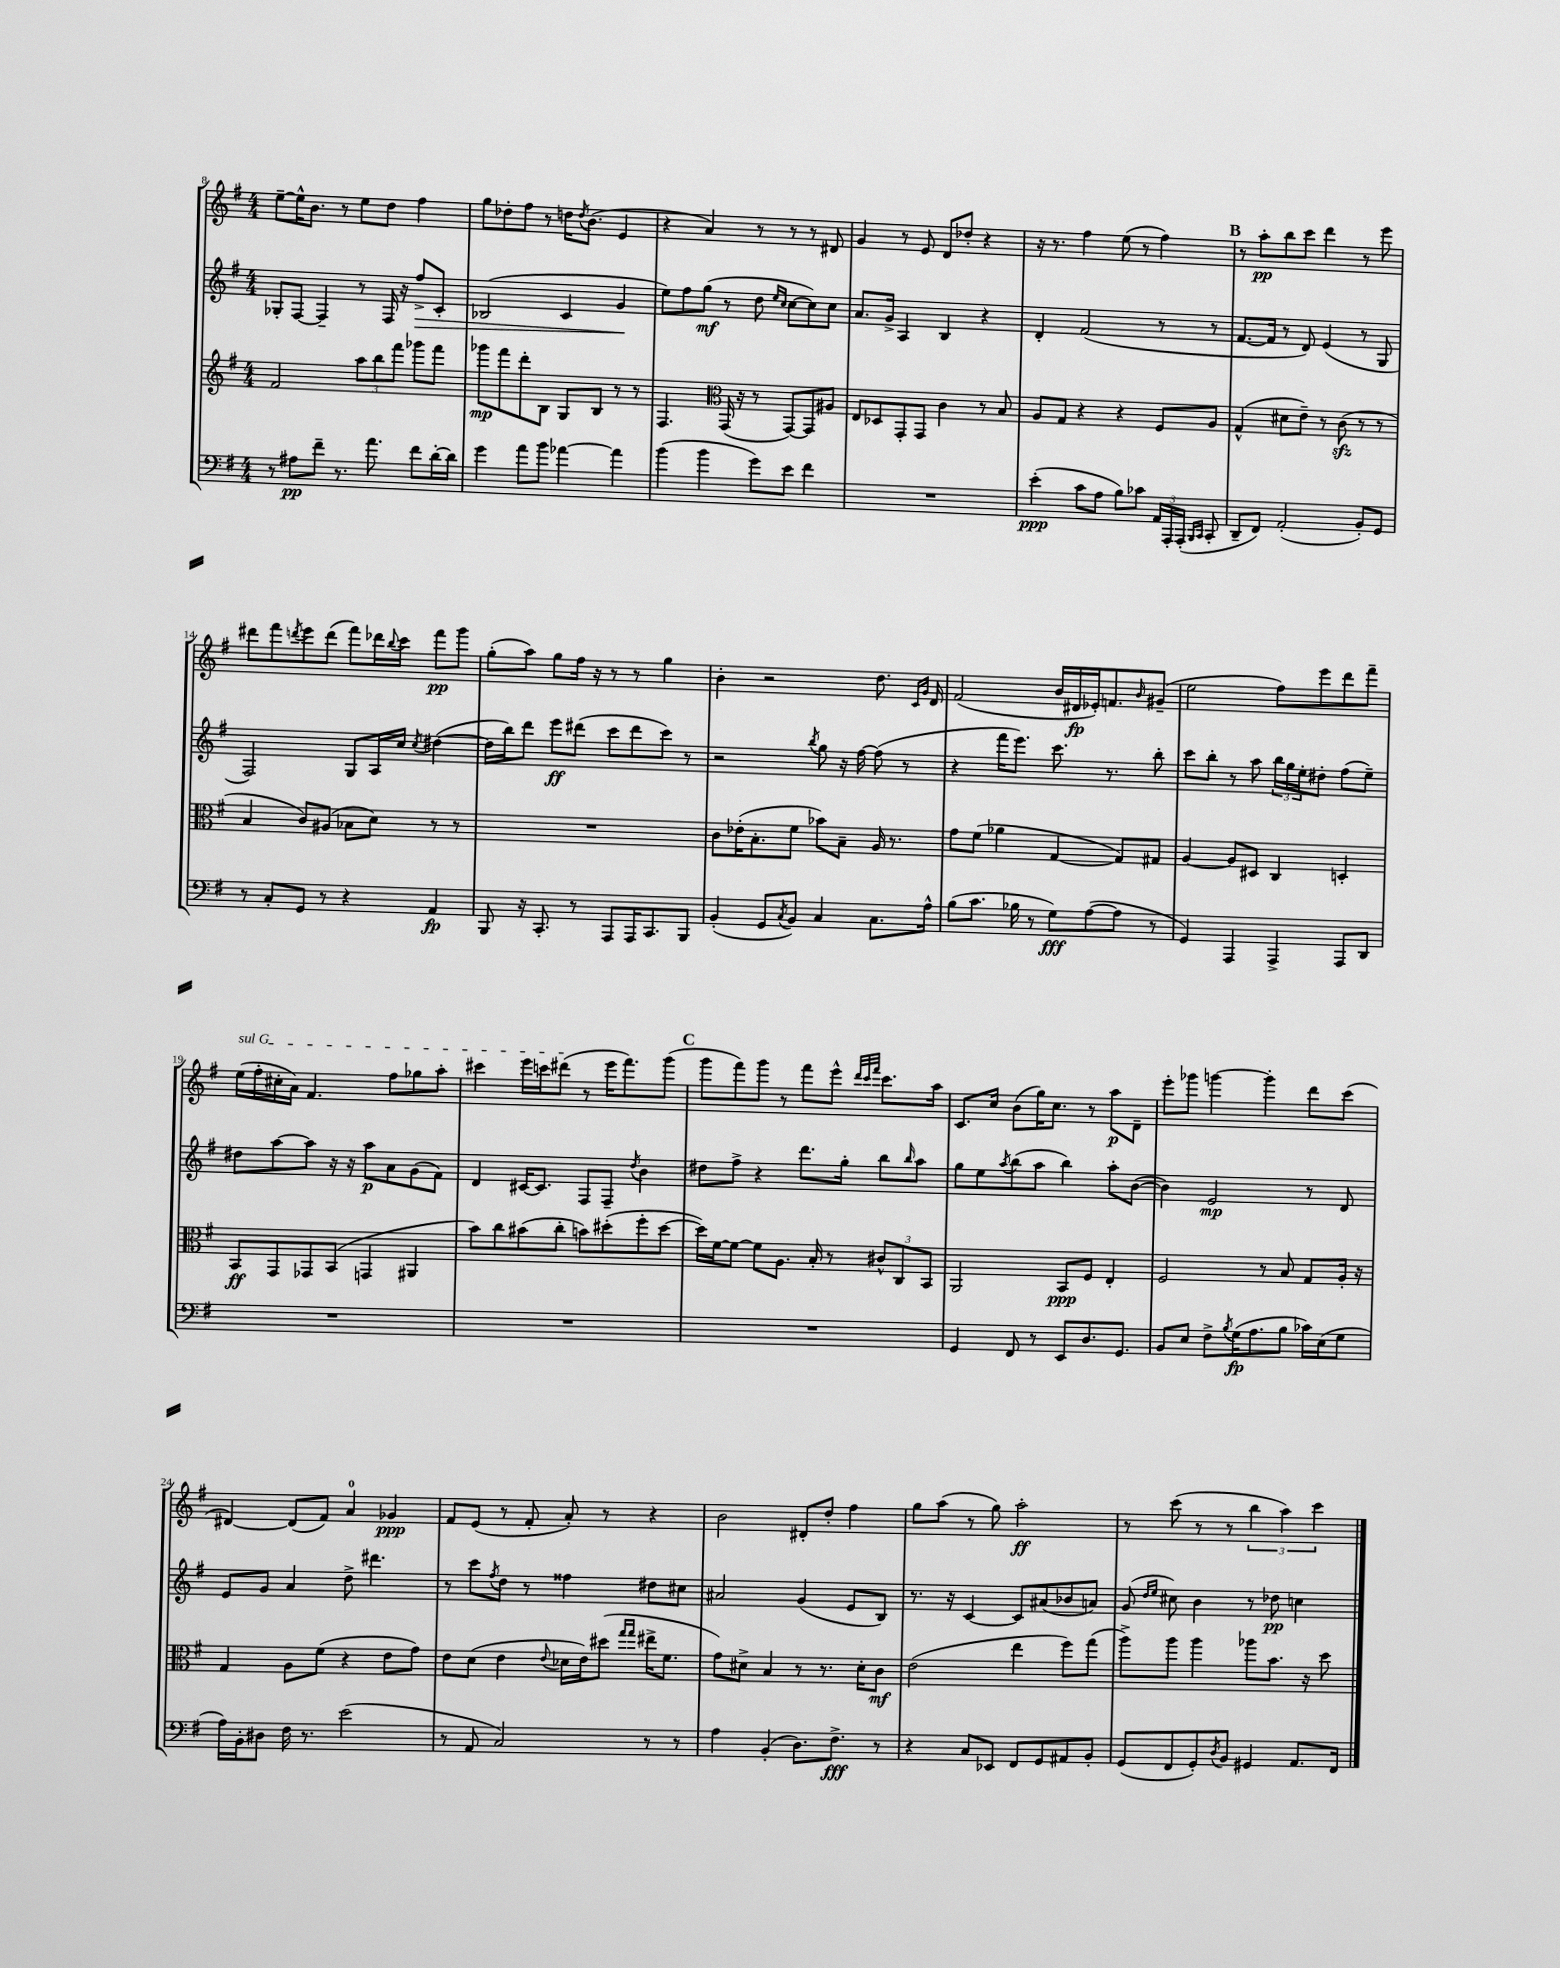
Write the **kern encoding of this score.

**kern	**kern	**kern	**kern
*staff4	*staff3	*staff2	*staff1
*clefF4	*clefG2	*clefG2	*clefG2
*k[f#]	*k[f#]	*k[f#]	*k[f#]
*M4/4	*M4/4	*M4/4	*M4/4
8r	2f#	8G-'	[8ee~
8A#	.	[8F#	16ee^^]
.	.	.	8.b
8f#~	.	4F#~]	.
8.r	.	.	8r
.	12aa	8r	8ee
8.a	.	.	.
.	12bb	.	.
.	.	16F#	8dd
.	12fff#	.	.
.	.	16r	.
8f#	8ggg-	8ff#^	4ff#
[16d'	8fff#	8c'	.
16d]	.	.	.
=	=	=	=
4g	8ggg-	(2B-	8gg
.	8fff#	.	8dd-'
8a	8ddd'	.	8ff#
8b	8B	.	8r
[4a-	8G	4c	16dd
.	.	.	8qdd
.	.	.	(8.b
.	8B	.	.
4a-]	8r	4g	4e
.	8r	.	.
=	=	=	=
(4b	4.F#	8ee)	4r
.	.	8ff#	.
4b	.	(8gg	4a)
*	*clefC3	*	*
.	(16GG	8r	.
.	16r	.	.
8g)	8r	8dd	8r
.	.	16qqee	.
.	.	16qqcc	.
8e	[8GG)	[8cc	8r
4f#	8GG]	8cc])	8r
.	8A#	8cc	8d#
=	=	=	=
1r	8E	8.a	4g
.	8D-	.	.
.	.	16g^	.
.	8GG'	4A	8r
.	8GG	.	8e
.	4c	4B	8d
.	.	.	8dd-'
.	8r	4r	4r
.	8B	.	.
=	=	=	=
(4e'	8A	4d'	16r
.	.	.	8.r
.	8G	.	.
8c	4r	(2f#	4ff#
8A	.	.	.
8B)	4r	.	(8ee
8c-	.	.	8r
24AA	8F#	8r	4ff#)
24AAA'	.	.	.
(24AAA'	.	.	.
16qqBBB	.	.	.
16qqCC	.	.	.
8CC'	8A	8r	.
=	=	=	=
8DD~	(4G^^	[8.f#	8r
8FF#)	.	.	8aa'
.	.	16f#]	.
(2AA'	8d#	8r	8bb
.	8e~)	8d)	8ccc
.	8r	(4e	4ddd
.	(8c	.	.
8BB')	8r	8r	8r
8GG	8r	8G	8eee
=	=	=	=
8r	4B	2F#)	8ddd#
8C'	.	.	8fff#
.	.	.	8qddd
8GG	8c)	.	8eee
8r	(8A#	.	(8ddd
4r	8B-	8G	8fff#)
.	8d)	16A	16ddd-
.	.	.	8qqbb
.	.	16cc	16ccc
.	.	8qcc	.
4AA	8r	([4dd#	8fff#
.	8r	.	8ggg
=	=	=	=
8BBB	1r	16dd#]	(8gg'
.	.	16bb)	.
16r	.	8ddd	8aa)
8.CC'	.	.	.
.	.	8eee	8gg
8r	.	(8ddd#	16ff#
.	.	.	16r
8AAA	.	8ccc	8r
16AAA	.	8ddd#	8r
8.CC	.	.	.
.	.	8ccc)	4gg
8BBB	.	8r	.
=	=	=	=
(4BB'	8c	2r	4b'
.	(16e-'	.	.
.	8.B'	.	.
8GG	.	.	2r
8qC	.	.	.
8BB)	8f#	.	.
.	.	8qbb	.
4C	8b-)	8gg	.
.	8B~	16r	.
.	.	[16ff#	.
8.C	16A	(8ff#]	8.dd
.	8.r	.	.
.	.	8r	.
.	.	.	16qqc
.	.	.	16qqg
16A^^	.	.	16d
=	=	=	=
(8B	8g	4r	(2f#
8.c	(8f#	.	.
.	4a-	16fff#	.
16B-	.	8.eee)	.
8r	.	.	.
8G)	[4G	8.ccc	16b
.	.	.	16d#
([8A	.	.	16e-')
.	.	8.r	8.f
8A]	8G])	.	.
.	.	.	16qqb
8r	8G#	8bb'	(8g#~
=	=	=	=
4GG)	[4A	8ccc	2ee
.	.	8bb'	.
4AAA	8A]	8r	.
.	8D#	8aa	.
4AAA^	4C	24bb	8ff#)
.	.	24gg	.
.	.	24ee'	.
.	.	8dd#'	8eee
8AAA	4D'	(8ff#	8ddd
8DD	.	8ee~)	8fff#~
=	=	=	=
1r	8BB	8dd#	(16ee
.	.	.	16ff#'
.	8GG	[8aa	16cc#'
.	.	.	16a)
.	8GG-	8aa]	4.f#
.	(8BB	16r	.
.	.	16r	.
.	4GG	8aa	.
.	.	8a	8ff#
.	4AA#	(8g	8gg-
.	.	8f#)	8aa'
=	=	=	=
1r	8b)	4d	4ccc#
.	8cc	.	.
.	(8b#	[16c#	16eee
.	.	8.c#]	16ccc
.	8cc'	.	(8ddd#
.	8b)	8F#	8r
.	(8dd#'	8F#~	16eee
.	.	.	8.fff#)
.	.	8qdd	.
.	8ff#'	4b	.
.	[8dd#	.	(8ggg
=	=	=	=
1r	16dd#])	8dd#	8ggg
.	[16f#	.	.
.	8f#_	8ff#^	8fff#)
.	8f#]	4r	8ggg
.	8.A	.	8r
.	.	8.ddd	8fff#
.	16B'	.	.
.	8r	.	8eee^^
.	.	16gg'	.
.	.	.	32qqddd
.	.	.	32qqccc
.	.	.	32qqfff#
.	12c#^^	8bb	8.ccc
.	12C	.	.
.	.	16qqbb	.
.	.	8aa	.
.	12BB	.	.
.	.	.	16aa
=	=	=	=
4GG	2AA	8gg	8.c
.	.	8ee	.
.	.	.	16cc
.	.	8qaa	.
8FF#	.	(8bb	(8b
8r	.	8aa	16gg)
.	.	.	8.cc
8EE	8BB	4bb)	.
8.D	8F#	.	8r
.	4E'	8aa'	8aa
8.GG	.	.	.
.	.	([8b	8d~
=	=	=	=
8BB	2F#	4b])	8eee'
8E	.	.	8ggg-
8F#^	.	2e	[4ggg
8qB	.	.	.
(16G	.	.	.
8.A	.	.	.
.	8r	.	4ggg']
8B	8B	.	.
16c-)	8G	8r	8ddd
(16E	.	.	.
8G	16A'	8d	(8ccc
.	16r	.	.
=	=	=	=
16A)	4G	8e	[4d#)
16BB'	.	.	.
8D#	.	8g	.
16F#	8A	4a	(8d#]
8.r	.	.	.
.	(8f#	.	8f#)
(2e	4r	8dd^	4a
.	.	4.ddd#	.
.	8e	.	4g-
.	8g)	.	.
=	=	=	=
8r	8e	8r	8f#
8AA	(8d	8ccc	(8e
.	.	8qff#	.
2C)	4e	8dd	8r
.	.	8r	8f#'
.	8qqe	.	.
.	16d-	4ff##	8a')
.	16e)	.	.
.	(8dd#	.	8r
.	16qqgg	.	.
.	16qqgg	.	.
8r	16ee#^	8dd#	4r
.	8.f#	.	.
8r	.	8cc#	.
=	=	=	=
4A	8g)	2a#	2b
.	8d#^	.	.
(4BB'	4B	.	.
8.D)	8r	(4g	8d#'
.	8.r	.	8dd'
8.F#^	.	.	.
.	.	8e	4ff#
.	16d#'	.	.
8r	8c	8B)	.
=	=	=	=
4r	(2e	8.r	8gg
.	.	.	(8aa
.	.	16r	.
8C	.	[4c	8r
8EE-	.	.	8gg)
8FF#	4ee	8c]	2aa'
8GG	.	(8a#	.
8AA#	8ff#)	8b-	.
8BB'	(8gg	8a)	.
=	=	=	=
(8GG	8aa^)	(8g	8r
.	.	16qqdd	.
.	.	16qqee	.
8FF#	8aa	8cc#)	(8ccc
8GG')	4aa	4b	8r
8qD	.	.	.
8BB	.	.	8r
4GG#	8aa-	8r	6bb
.	8.b	8dd-	.
.	.	.	6aa)
8.AA	.	4cc	.
.	16r	.	.
.	.	.	6ccc
.	8dd	.	.
16FF#	.	.	.
==	==	==	==
*-	*-	*-	*-
